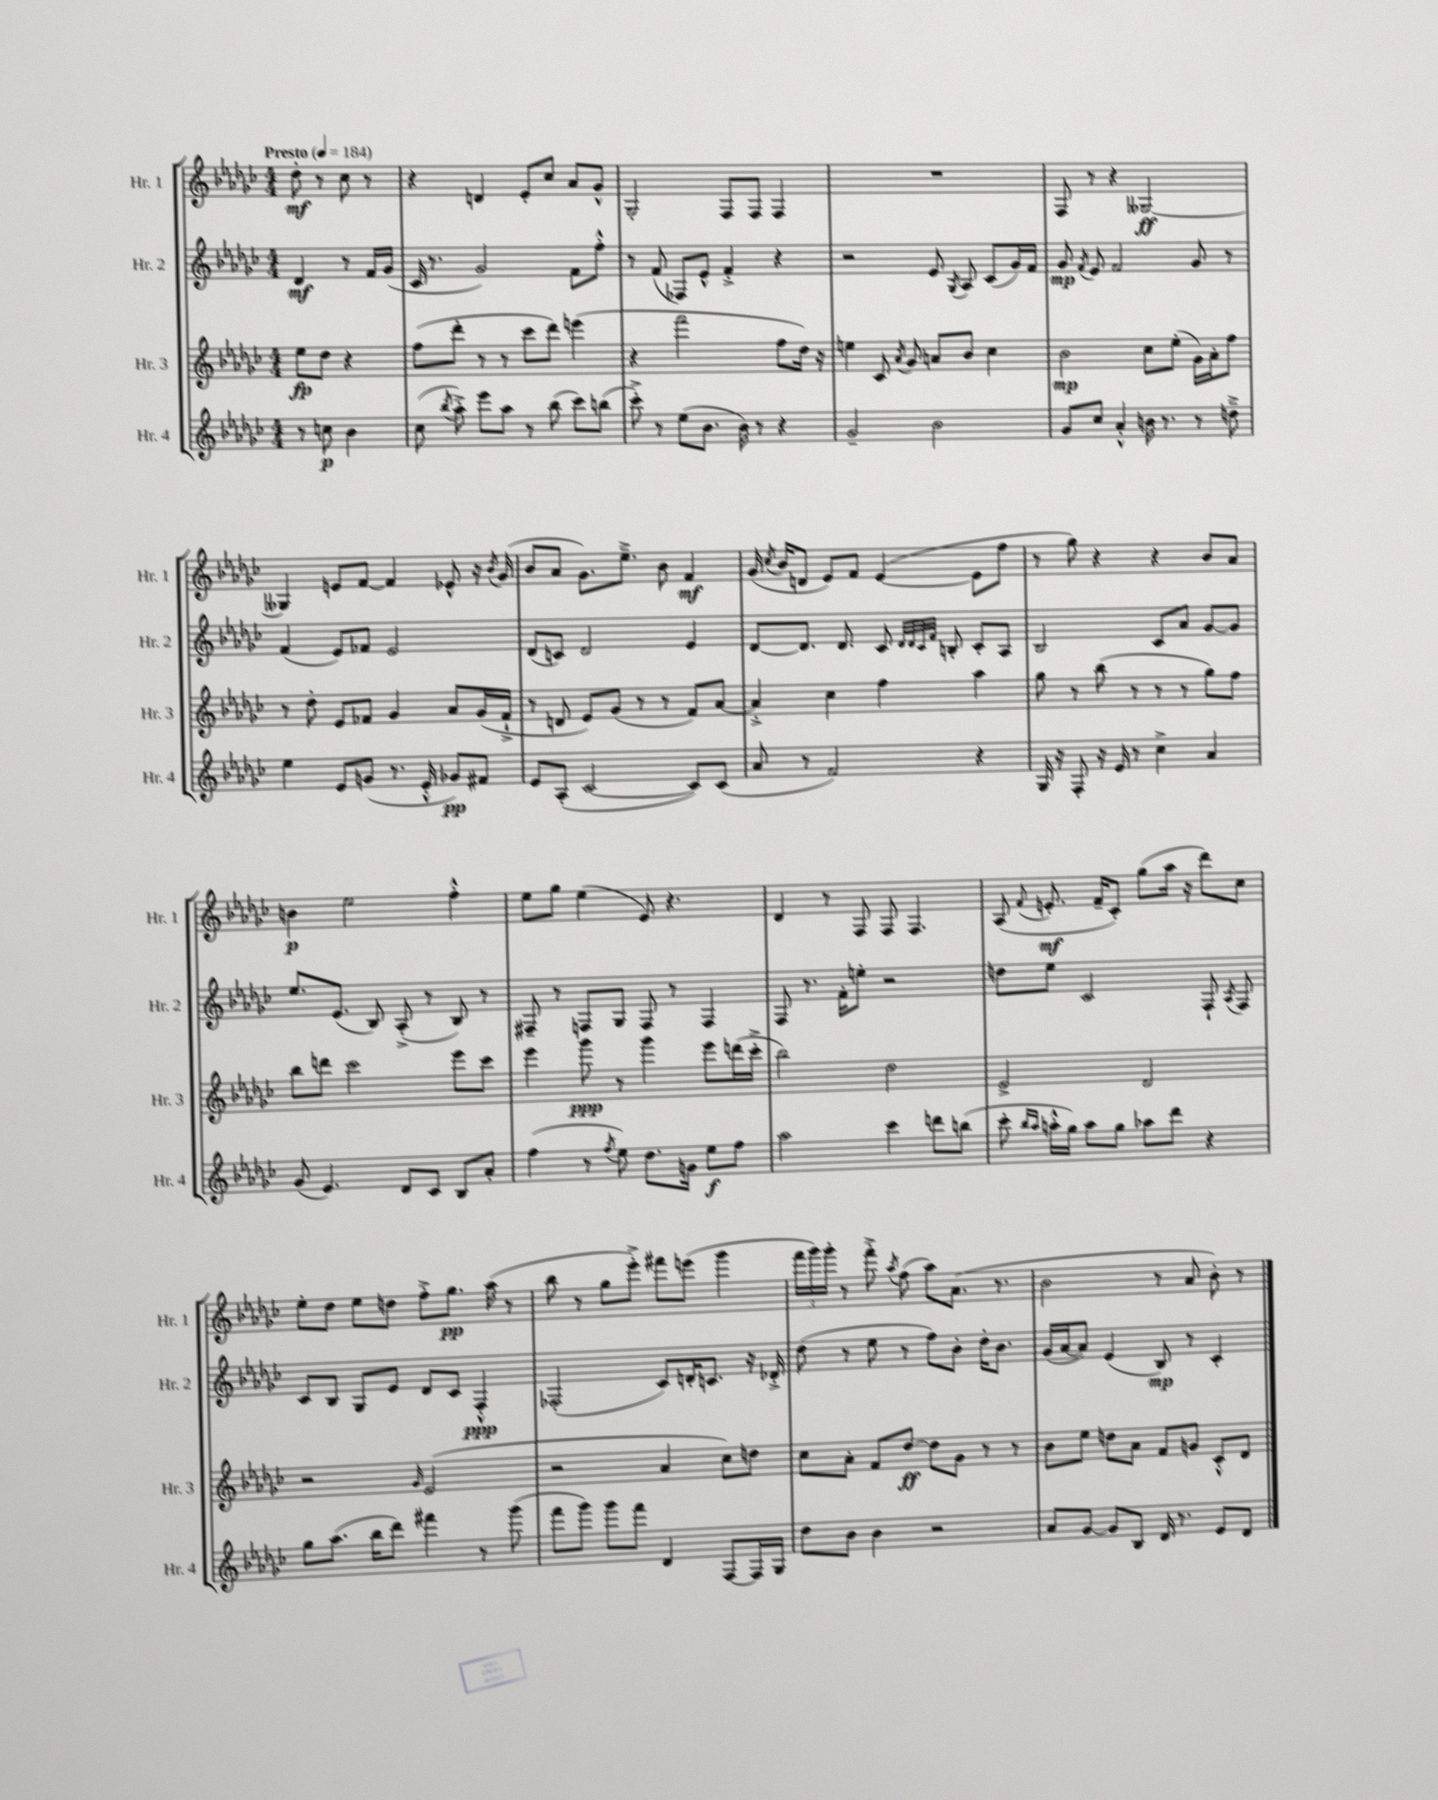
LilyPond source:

<<
\new StaffGroup <<
\new Staff = "s0" \with { instrumentName = "Hr. 1" shortInstrumentName = "Hr. 1" } {
    \clef treble \key ges \major \numericTimeSignature \time 4/4 \partial 2 \tempo "Presto" 4 = 184
    \autoBeamOff des''8-.\mf r8 ces''8 r8 |
    r4 d'4 ees'8[-. ces''8] aes'8[ ges'8]-^ |
    ges2-. f8[ f8] f4 |
    R1 |
    f8 r8 r4 geses2~\ff |
    geses4 e'8[ f'8]~ f'4 ees'8-^ r16 \acciaccatura { bes'8 } ges'16( |
    bes'8[ aes'8] ges'8.[) ees''8.]---> bes'8 f'4\mf |
    ges'16( \acciaccatura { ces''8 } bes'16[ d'8] ees'8[) f'8] ees'4~( ees'8[ f''8] |
    r8 ges''8) r4 r4 bes'8[ aes'8] |
    b'4\p ees''2 f''4-.-^ |
    ees''8[ ges''8] ees''4( ees'8) r4. |
    des'4 r8 f8 f8 f4. |
    aes8( \appoggiatura { f'8 } e'8.-.\mf f'16[-- ces'8]-.) ges''8[( aes''16] r16 des'''8[) ces''8] |
    ees''8[-. des''8] ees''8[ d''8] f''8[-.-> ges''8.]\pp aes''16( r8 |
    bes''8 r8 ges''8[ ees'''8]-.->) fis'''8[ e'''8]( ges'''4 |
    \tuplet 3/2 { f'''16[ ges'''16) ges'''16]-. } r8 f'''8-.-> \acciaccatura { aes''8 } f''8( aes''8[) aes'8.]( r8. |
    bes'2 r8 aes'8 bes'8-.) r8 \bar "|." |
}
\new Staff = "s1" \with { instrumentName = "Hr. 2" shortInstrumentName = "Hr. 2" } {
    \clef treble \key ges \major \numericTimeSignature \time 4/4 \partial 2
    \autoBeamOff des'4\mf r8 f'16[ ges'16]( |
    ces'16 r8. ges'2) f'8[ f''8]-.-^ |
    r8 f'8( fes8[) ees'8]-^ f'4-.-> r4 |
    r2 ees'8 \acciaccatura { ges8 } aes8 ces'8[( ges'16) f'16] |
    ges'8\mp \acciaccatura { f'8 } ees'8 f'2 ges'8 r8 |
    f'4( ees'8[) fes'8] ees'2 |
    des'8[( c'8]) des'2 ees'4 |
    des'8[~ des'8.] des'8. ces'8 \grace { des'32[ des'32 ces'32 f'32] } b8-. ces'8[-. aes8] |
    bes2 ces'8[ aes'8] ges'8[~ ges'8] |
    ees''8.[ ees'8.]( bes8) aes8-.->( r8 bes8) r8 |
    fis8-- r8 f8[ ges8] f8 r8 f4 |
    f8 r8. f'16[-. e''8]-. r2 |
    d''8[ ees''8] ces'2 f8-! \acciaccatura { aes8 } f8 |
    ces'8[ bes8] ges8[ ees'8] des'8[ ces'8] f4-.-^\ppp |
    fes2-.( ces'8[) d'16-. c'8.] r16 des'16-.-> |
    des''8( r8 ees''8 r8 f''8[) bes'8]-. des''16[-. bes'8.] |
    ges'16[( aes'16~ aes'8]) ees'4( bes8\mp) r8 ces'4-. \bar "|." |
}
\new Staff = "s2" \with { instrumentName = "Hr. 3" shortInstrumentName = "Hr. 3" } {
    \clef treble \key ges \major \numericTimeSignature \time 4/4 \partial 2
    \autoBeamOff ees''8[\fp des''8] r4 |
    f''8[( des'''8]-. r8 r8 ces'''8[ des'''8]) e'''4( |
    r4 f'''2 f''8[ des''16]) r16 |
    e''4 ces'8 \acciaccatura { aes'8 } ges'8 a'8[ bes'8] ces''4 |
    bes'2\mp ces''8[ ees''8]-.( ges'16[) aes'16-. f''8] |
    r8 des''8-. ees'8[ fes'8] ges'4 aes'8[ ges'16( fes'16]-!-> |
    r8 d'8 ees'8[) ges'8]( r8 r8 f'8[) aes'8]~ |
    aes'4-.-> ces''4 f''4 aes''4 |
    ges''8 r8 bes''8( r8 r8 r8 ges''8[) f''8] |
    bes''8[ d'''8] ces'''2 ees'''8[ ces'''8] |
    ees'''4 ges'''8\ppp r8 ges'''4 ees'''8[ d'''16( ces'''16]-.-> |
    bes''2) des''2 |
    ees'2-> des'2 |
    r2 \grace { ges'16 } ees'2( |
    r2 aes'4 ces''8[) d''8] |
    ces''8[ aes'8]-. f'8[ des''8]~\ff des''8[ ges'8] r8 r8 |
    bes'8[ ees''8] d''8[ aes'8] f'8[ g'8] ces'8[-.-^ des'8] \bar "|." |
}
\new Staff = "s3" \with { instrumentName = "Hr. 4" shortInstrumentName = "Hr. 4" } {
    \clef treble \key ges \major \numericTimeSignature \time 4/4 \partial 2
    \autoBeamOff r8 c''8\p bes'4 |
    ces''8( \acciaccatura { bes''8 } aes''8-.->) ees'''8[ aes''8] r8 bes''8( ces'''8[) b''8]( |
    ces'''8-.->) r8 ees''8[( bes'8.] bes'16) r8 r4 |
    ges'2-- bes'2 |
    ges'8[ ces''8] aes'4-.-^ b'16 r8. r8 d''8---> |
    ees''4 ees'8[ g'8]( r8. ees'16-.-^ ges'8[\pp) fis'8] |
    ees'8[ aes8]-.( ces'2~ ces'8[) ces'8]( |
    aes'8 r8 f'2) r4 |
    ges16 r16 f8-. r16 ees'16 r8 ces''4-> aes'4 |
    ges'8( ees'4.) des'8[ ces'8] bes8[ aes'8]-. |
    f''4( r8 \acciaccatura { f''8 } ees''8) des''8.[ g'16] ees''8[\f f''8] |
    aes''2 ces'''4 d'''8[ b''8]( |
    ces'''8-. \grace { bes''16[ aes''16] } a''16[-.-^ ges''16]) a''8[ ges''8] aes''8[ des'''8] r4 |
    ges''8[ aes''8.]( bes''16[ des'''8]) fis'''4 r8 ges'''8( |
    f'''8[ ges'''8]) ges'''8[ f'''8] des'4 f8[~ f16 ges16] |
    des''8[ bes'8] bes'4 r2 |
    aes'8[ ges'8]~ ges'8[ bes8] des'16 r8. ees'8[ des'8] \bar "|." |
}
>>
>>
\layout { \context { \Score \remove "Bar_number_engraver" } }
